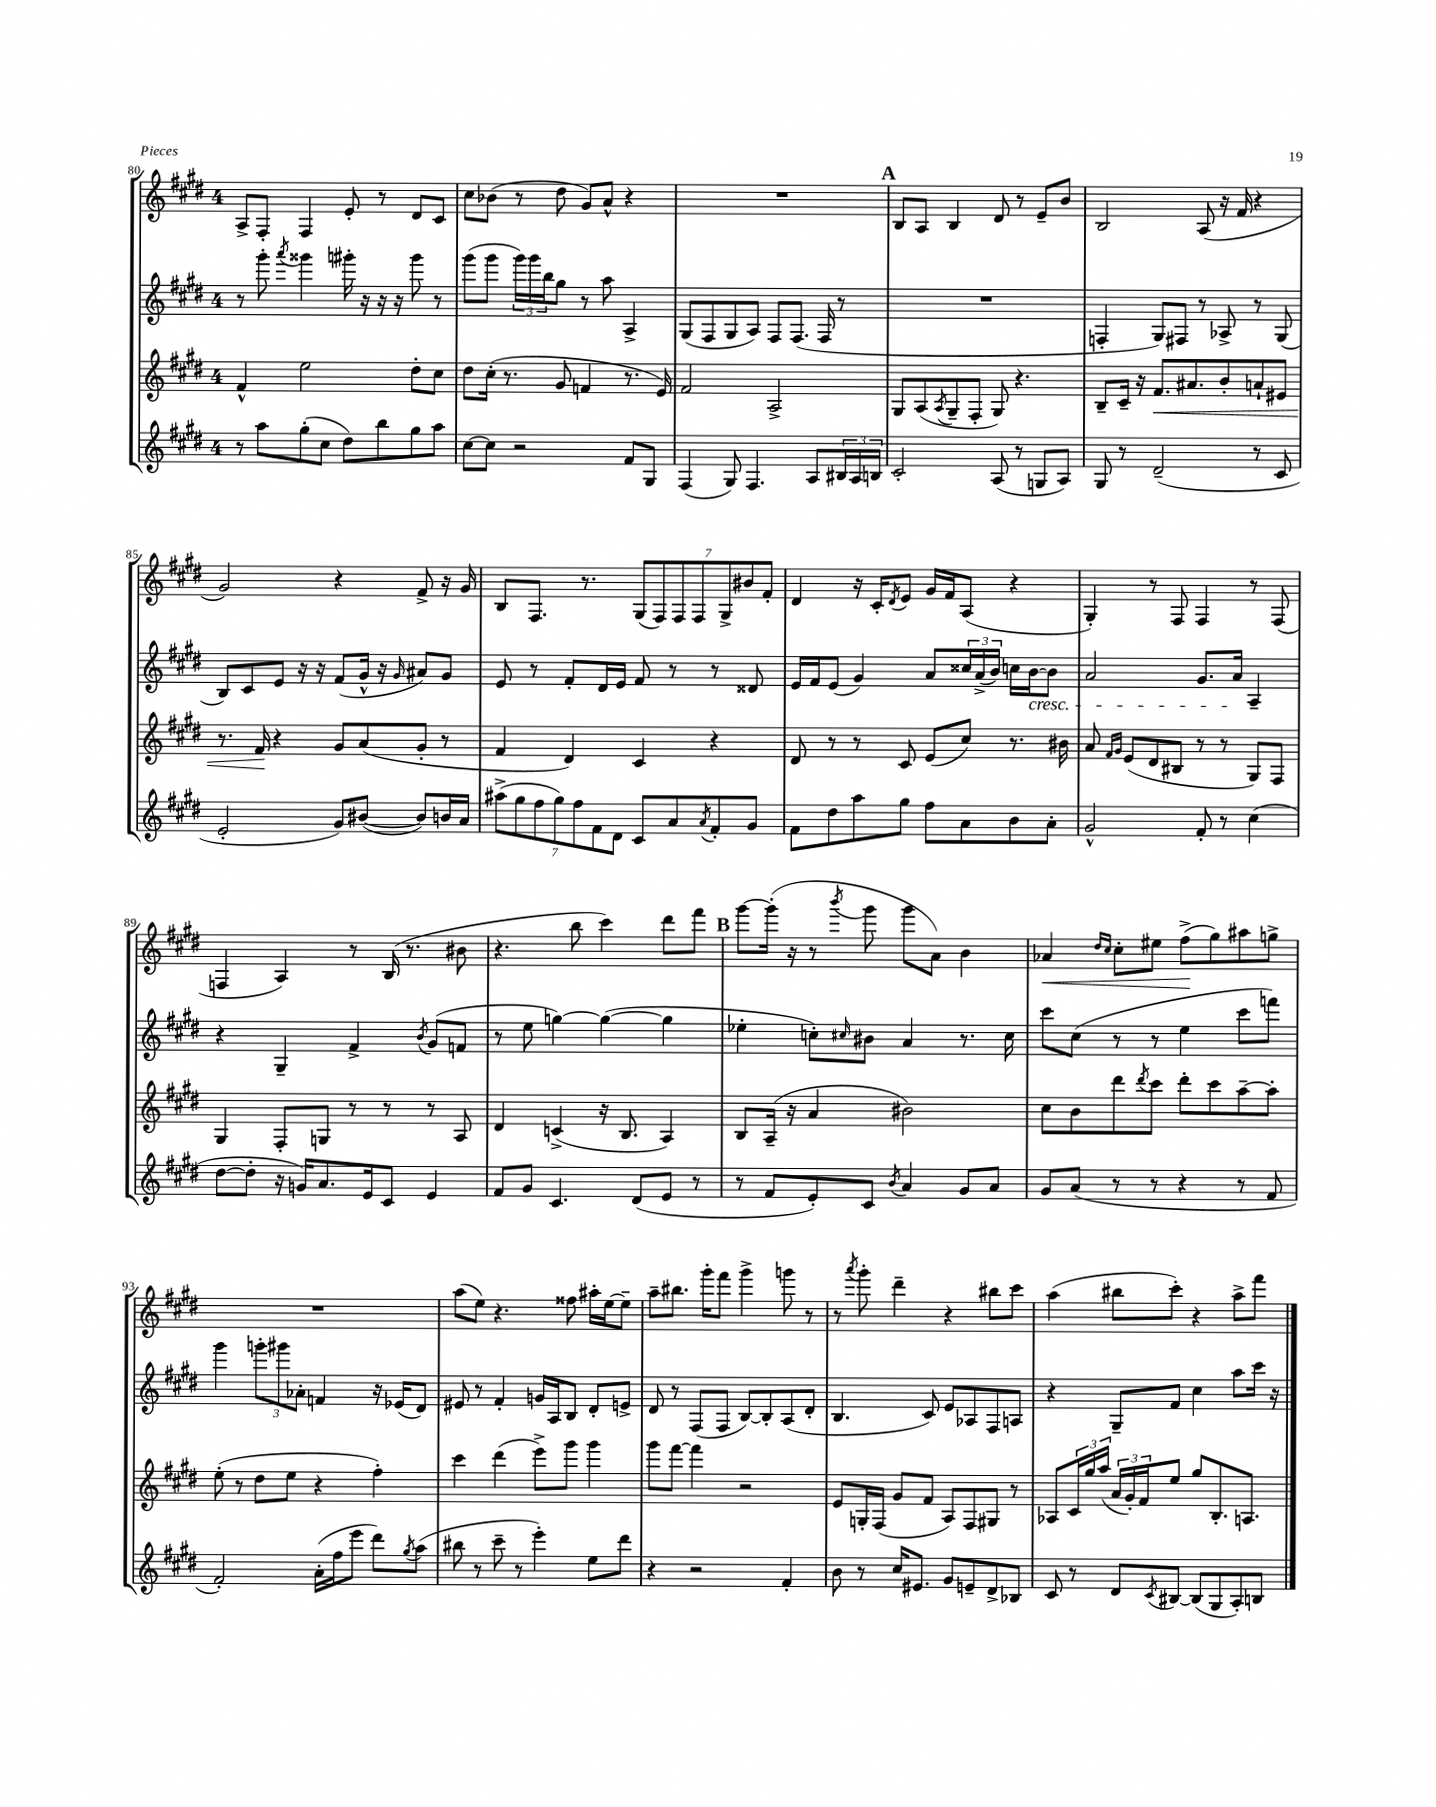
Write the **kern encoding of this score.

**kern	**kern	**dynam	**kern	**kern	**dynam
*part4	*part3	*part3	*part2	*part1	*part1
*staff4	*staff3	*staff3	*staff2	*staff1	*staff1
*clefG2	*clefG2	*	*clefG2	*clefG2	*
*k[f#c#g#d#]	*k[f#c#g#d#]	*	*k[f#c#g#d#]	*k[f#c#g#d#]	*
*M4/4	*M4/4	*	*M4/4	*M4/4	*
=80	=80	=80	=80	=80	=80
8r	4f#^^/	.	8r	8A^/L	.
8aa\L	.	.	8ggg#'\	8F#'/J	.
.	.	.	8qaaa/	.	.
(8gg#'\	2ee\	.	4ggg##X\	4F#/	.
8cc#\J	.	.	.	.	.
8dd#\L)	.	.	16ggg#X'\	8e'/	.
.	.	.	16r	.	.
8bb\	.	.	16r	8r	.
.	.	.	16r	.	.
8gg#\	8dd#'\L	.	8ggg#\	8d#/L	.
8aa\J	8cc#\J	.	8r	8c#/J	.
=81	=81	=81	=81	=81	=81
[8cc#\L	8dd#\L	.	(8ggg#\L	8cc#\L	.
8cc#\J]	(16cc#'\Jk	.	8ggg#\J	(8b-X\J	.
.	8.r	.	.	.	.
2r	.	.	24ggg#\LL)	8r	.
.	.	.	24ggg#\	.	.
.	.	.	24bb\J	.	.
.	8g#/	.	8gg#\J	8dd#\	.
.	4fn/	.	8r	8g#/L)	.
.	.	.	8aa\	8a^^/J	.
8f#/L	8.r	.	4A^/	4r	.
8G#/J	.	.	.	.	.
.	16e/)	.	.	.	.
=82	=82	=82	=82	=82	=82
(4F#/	2f#/	.	(8G#/L	1r	.
.	.	.	8F#/	.	.
8G#/)	.	.	8G#/	.	.
4.F#/	.	.	8A/J)	.	.
.	2A^/	.	8F#/L	.	.
.	.	.	(8.F#/J	.	.
8A/L	.	.	.	.	.
.	.	.	16F#/	.	.
24B#X/L	.	.	8r	.	.
24A/	.	.	.	.	.
24Bn/JJ	.	.	.	.	.
!!LO:REH:place=s1:t=A
=83	=83	=83	=83	=83	=83
2c#'/	8G#/L	.	1r	8B/L	.
.	(8A/	.	.	8A/J	.
.	8qA/	.	.	.	.
.	8G#~/	.	.	4B/	.
.	8F#'/J	.	.	.	.
(8A/	8G#/)	.	.	8d#/	.
8r	4.r	.	.	8r	.
8Gn/L	.	.	.	8e~/L	.
8A/J)	.	.	.	8b/J	.
=84	=84	=84	=84	=84	=84
8G#/	8B~/L	.	4Fn'/	2B/	.
8r	16c#~/Jk	.	.	.	.
.	16r	.	.	.	.
!	!	!LO:HP:b	!	!	!
(2d#~/	8.f#/L	<	8G#/L)	.	.
.	.	.	8F#X/J	.	.
.	8.a#X/	.	.	.	.
.	.	.	8r	(8A/	.
.	8b'/	.	8A-X^/	16r	.
.	.	.	.	16f#/	.
8r	8an`/	.	8r	4r	.
8c#/	8e#X/J	.	(8G#/	.	.
!!LO:LB:g=z
=85	=85	=85	=85	=85	=85
2e'/	8.r	.	8B/L)	2g#/)	.
.	.	.	8c#/	.	.
.	16f#/	.	.	.	.
.	4r	[	8e/J	.	.
.	.	.	16r	.	.
.	.	.	16r	.	.
8g#/L)	8g#/L	.	(8f#/L	4r	.
([8b#X/J	(8a/	.	16g#^^/Jk	.	.
.	.	.	16r	.	.
.	.	.	16qqg#/	.	.
8b#/L])	8g#'/J	.	8a#X/L)	8f#^/	.
16bn/L	8r	.	8g#/J	16r	.
16a/JJ	.	.	.	16g#/	.
=86	=86	=86	=86	=86	=86
(14aa#X^\L	4f#/	.	8e/	8B/L	.
14gg#\	.	.	.	.	.
.	.	.	8r	8.F#/J	.
14ff#\	.	.	.	.	.
14gg#\)	.	.	.	.	.
.	4d#/)	.	8f#'/L	.	.
14ff#\	.	.	.	.	.
.	.	.	.	8.r	.
14f#\	.	.	.	.	.
.	.	.	16d#/L	.	.
14d#\J	.	.	.	.	.
.	.	.	16e/JJ	.	.
8c#/L	4c#/	.	8f#/	(14G#/L	.
.	.	.	.	14F#/)	.
8a/	.	.	8r	.	.
.	.	.	.	14F#/	.
.	.	.	.	14F#/	.
8qa/	.	.	.	.	.
8f#'/	4r	.	8r	.	.
.	.	.	.	14G#^/	.
.	.	.	.	14b#X/	.
8g#/J	.	.	8d##X/	.	.
.	.	.	.	14f#'/J	.
=87	=87	=87	=87	=87	=87
8f#\L	8d#/	.	16e/LL	4d#/	.
.	.	.	16f#/J	.	.
8dd#\	8r	.	(8e/J	.	.
8aa\	8r	.	4g#/)	16r	.
.	.	.	.	16c#'/KL	.
.	.	.	.	8qd#/	.
8gg#\J	8c#/	.	.	8e/J	.
8ff#\L	(8e/L	.	8a/L	16g#/LL	.
.	.	.	.	16f#/J	.
8a\	8cc#/J)	.	24cc##X/L	(8A/J	.
.	.	.	(24a^/	.	.
.	.	.	24b/JJ)	.	.
8b\	8.r	.	16ccn\LL	4r	.
!	!	!	!LO:TX:b:i:t=cresc.	!	!
.	.	.	[16b\J	.	.
8a'\J	.	.	8b\J]	.	.
.	16b#X\	.	.	.	.
=88	=88	=88	=88	=88	=88
2g#^^/	8a/	.	2a/	4G#'/)	.
.	16qqf#/LL	.	.	.	.
.	16qqg#/JJ	.	.	.	.
.	(8e/L	.	.	.	.
.	8d#/	.	.	8r	.
.	8B#X/J	.	.	8F#/	.
8f#'/	8r	.	8.g#/L	4F#/	.
8r	8r	.	.	.	.
.	.	.	16a/Jk	.	.
(4cc#\	8G#/L)	.	4A~/	8r	.
.	8F#/J	.	.	(8F#/	.
!!LO:LB:g=z
=89	=89	=89	=89	=89	=89
[8dd#\L	4G#/	.	4r	4Fn/	.
8dd#'\J]	.	.	.	.	.
16r	8F#'/L	.	4G#~/	4A/)	.
16gn/KL)	.	.	.	.	.
8.a/	8Gn/J	.	.	.	.
.	8r	.	4f#^/	8r	.
16e/k	.	.	.	.	.
8c#/J	8r	.	.	(16B/	.
.	.	.	.	8.r	.
.	.	.	8qb/	.	.
4e/	8r	.	(8g#/L	.	.
.	8A/	.	8fn/J	8b#X\	.
=90	=90	=90	=90	=90	=90
8f#/L	4d#/	.	8r	4.r	.
8g#/J	.	.	8ee\	.	.
4.c#/	(4cn^/	.	[4ggn\)	.	.
.	.	.	.	8bb\	.
.	16r	.	(4gg\_	4ccc#\)	.
.	8.B/	.	.	.	.
(8d#/L	.	.	.	.	.
8e/J	4A/)	.	4gg\]	8ddd#\L	.
8r	.	.	.	8fff#\J	.
!!LO:REH:place=s1:t=B
=91	=91	=91	=91	=91	=91
8r	8B/L	.	4ee-X'\	[8ggg#\L	.
8f#/L	(16A~/Jk	.	.	(16ggg#'\Jk]	.
.	16r	.	.	16r	.
8e'/)	4a/	.	8ccn'\L)	8r	.
.	.	.	16qqcc#X/	8qbbb/	.
8c#/J	.	.	8b#X\J	8ggg#\	.
8qb/	.	.	.	.	.
4a/	2b#X\)	.	4a/	8ggg#\L	.
.	.	.	.	8a\J)	.
8g#/L	.	.	8.r	4b\	.
8a/J	.	.	.	.	.
.	.	.	16cc#\	.	.
=92	=92	=92	=92	=92	=92
!	!	!	!	!	!LO:HP:b
8g#/L	8cc#\L	.	8ccc#\L	4a-X/	<
(8a/J	8b\	.	(8cc#\J	.	.
.	.	.	.	16qqdd#/LL	.
.	.	.	.	16qqcc#/JJ	.
8r	8ddd#\	.	8r	8cc#'\L	.
.	8qddd#/	.	.	.	.
8r	8ccc#\J	.	8r	8ee#X\J	.
4r	8ddd#'\L	.	4ee\	(8ff#^\L	.
.	8ccc#\	.	.	8gg#\)	[
8r	[8aa~\	.	8ccc#\L	8aa#X\	.
8f#/	8aa'\J]	.	8fffn\J)	8ggn^\J	.
!!LO:LB:g=z
=93	=93	=93	=93	=93	=93
2f#'/)	(8ee'\	.	4ggg#\	1r	.
.	8r	.	.	.	.
.	8dd#\L	.	12gggn'\L	.	.
.	.	.	12ggg#X\	.	.
.	8ee\J	.	.	.	.
.	.	.	12a-X'\J	.	.
(16a'\LL	4r	.	4fn/	.	.
16ff#\J	.	.	.	.	.
8eee\J	.	.	.	.	.
8ddd#\L)	4ff#'\)	.	16r	.	.
.	.	.	(16e-X/KL	.	.
8qgg#/	.	.	.	.	.
(8aa\J	.	.	8d#/J)	.	.
=94	=94	=94	=94	=94	=94
8bb#X\	4ccc#\	.	8e#X/	(8aa\L	.
8r	.	.	8r	8ee\J)	.
8ccc#~\	(4ddd#\	.	4f#'/	4.r	.
8r	.	.	.	.	.
4eee'\)	8eee^\L)	.	16gn/LL	.	.
.	.	.	16A/J	.	.
.	8ggg#\J	.	8B/J	8ff##X\	.
8ee\L	4ggg#\	.	8d#'/L	16aa#X'\LL	.
.	.	.	.	[16ee\J	.
8ddd#\J	.	.	8en^/J	8ee~\J]	.
=95	=95	=95	=95	=95	=95
4r	8ggg#\L	.	8d#/	8aa~\L	.
.	[8fff#\J	.	8r	8.bb#X\J	.
2r	4fff#\]	.	(8F#/L	.	.
.	.	.	.	16ggg#'\KL	.
.	.	.	8F#/J	8fff#\J	.
.	2r	.	[8B/L)	4ggg#^\	.
.	.	.	8B'/]	.	.
4f#'/	.	.	(8A/	8gggn\	.
.	.	.	8d#'/J	8r	.
=96	=96	=96	=96	=96	=96
8b\	8e/L	.	4.B/	8r	.
.	.	.	.	8qaaa/	.
8r	16Gn'/L	.	.	8ggg#'\	.
.	(16F#/JJ	.	.	.	.
16cc#/KL	8g#/L	.	.	4ddd#~\	.
8.e#X/J	.	.	.	.	.
.	8f#/J	.	8c#/)	.	.
8g#/L	8A/L)	.	8e/L	4r	.
8en~/	8F#/	.	8A-X/	.	.
8d#^/	8G#X/J	.	8F#/	8bb#X\L	.
8B-X/J	8r	.	8An/J	8ccc#\J	.
=97	=97	=97	=97	=97	=97
8c#/	8A-X/L	.	4r	(4aa\	.
8r	24c#/L	.	.	.	.
.	24gg#/	.	.	.	.
.	(24aa/JJ	.	.	.	.
8d#/L	24a/LL	.	8G#~/L	8bb#X\L	.
.	24g#'/)	.	.	.	.
.	24f#/J	.	.	.	.
8qc#/	.	.	.	.	.
[8B#X/J	8ee/J	.	8f#/J	8ccc#'\J)	.
(8B#/L]	8gg#/L	.	4cc#\	4r	.
8G#/	8.B'/	.	.	.	.
8A'/)	.	.	8aa\L	8aa^\L	.
.	8.An/J	.	.	.	.
8Bn/J	.	.	16ccc#\Jk	8fff#\J	.
.	.	.	16r	.	.
==	==	==	==	==	==
*-	*-	*-	*-	*-	*-
